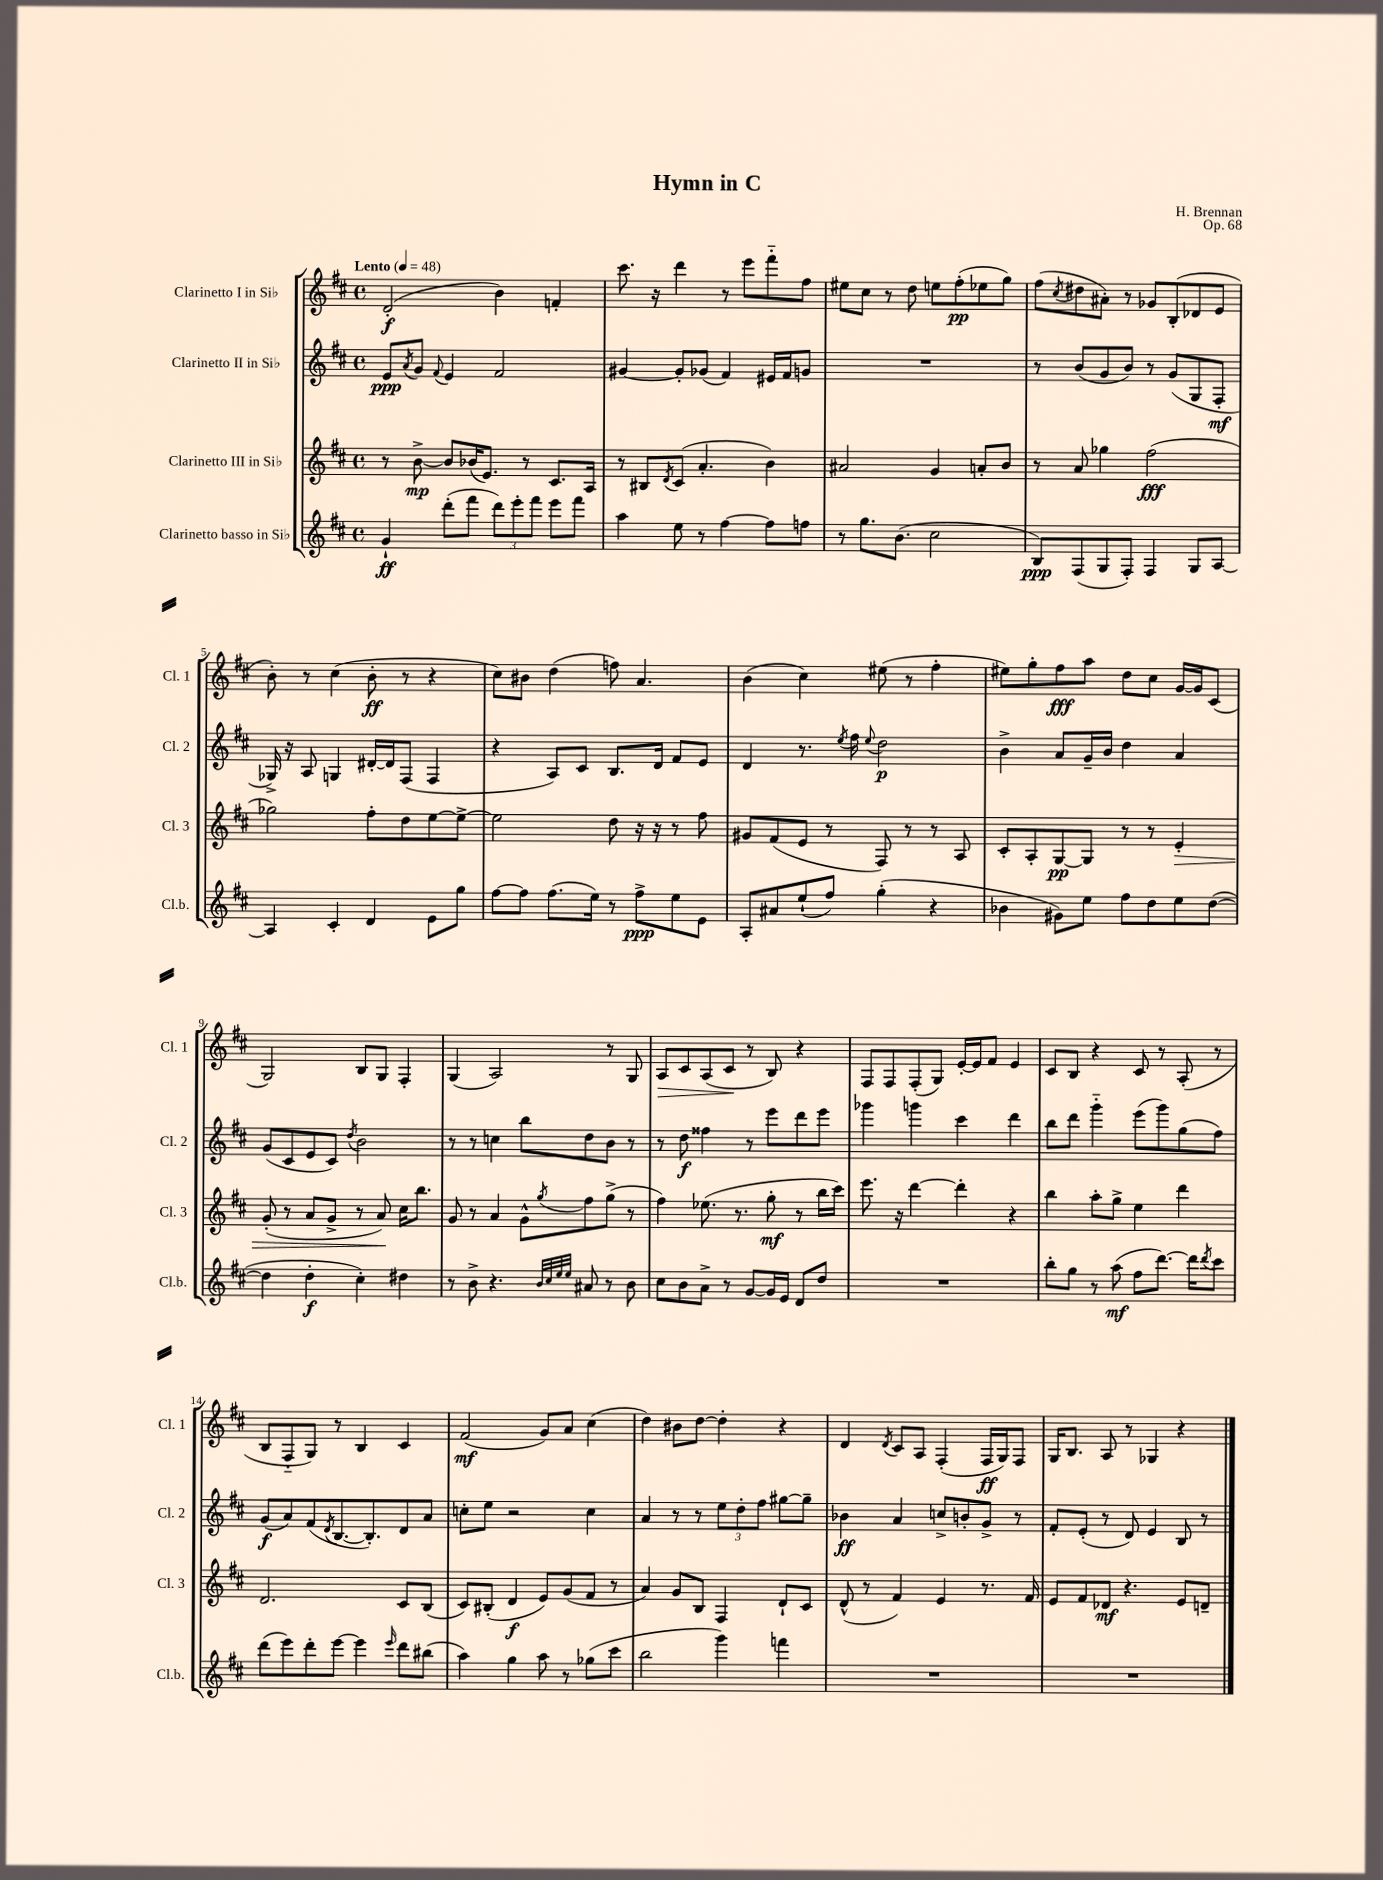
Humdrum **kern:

**kern	**kern	**kern	**kern
*staff4	*staff3	*staff2	*staff1
*clefG2	*clefG2	*clefG2	*clefG2
*k[f#c#]	*k[f#c#]	*k[f#c#]	*k[f#c#]
*M4/4	*M4/4	*M4/4	*M4/4
*met(c)	*met(c)	*met(c)	*met(c)
*MM48	*MM48	*MM48	*MM48
4g`/	8r	8e/L	(2d'/
.	.	8qa/	.
.	[8b^\	8g/J	.
.	.	8qqf#/	.
(8ddd'\L	8b/]L	4e/	.
8fff#\J	(16b-/K	.	.
.	8.e/J)	.	.
12ddd\L)	.	2f#/	4b\)
12eee'\	.	.	.
.	8r	.	.
12fff#\J	.	.	.
8eee\L	8.c#/L	.	4f'/
8fff#\J	.	.	.
.	16A/Jk	.	.
=	=	=	=
4aa\	8r	[4g#/	8.ccc#\
.	8B#/L	.	.
.	.	.	16r
.	8qd/	.	.
8ee\	(8c#/J	8g#'/]L	4ddd\
8r	4.a'/	(8g-/J	.
[4ff#\	.	4f#/)	8r
.	.	.	8eee\L
8ff#\]L	4b\)	16e#/LL	8fff#'~\
.	.	16f#/J	.
8ff\J	.	8g/J	8ff#\J
=	=	=	=
8r	2a#/	1r	8ee#\L
8.gg\L	.	.	8cc#\J
.	.	.	8r
(8.b\J	.	.	.
.	.	.	8dd\
2cc#\	4g/	.	8ee\L
.	.	.	(8ff#'\
.	8a'/L	.	8ee-\
.	8b/J	.	8gg\J)
=	=	=	=
8B/L)	8r	8r	(8ff#\L
.	.	.	8qcc#/
(8F#/	8a/	(8b/L	8dd#\
8G/	4gg-\	8g/	8a#'\J)
8F#'/J)	.	8b/J)	8r
4F#/	(2ff#\	8r	8g-/L
.	.	(8g/L	(8B'/
8G/L	.	8G/	8d-/
[8A/J	.	8F#'/J	8e/J
=	=	=	=
4A/]	2gg-\)	16G-^/)	8b'\)
.	.	16r	.
.	.	8A/	8r
4c#'/	.	4G/	(4cc#\
4d/	8ff#'\L	[16d#'/LL	8b'\
.	.	16d#/]J	.
.	8dd\	(8F#/J	8r
8e\L	[8ee\	4F#/	4r
8gg\J	8ee^\_J	.	.
=	=	=	=
[8ff#\L	2ee\]	4r	8cc#\L)
8ff#\]J	.	.	8b#\J
(8.ff#\L	.	8A/L)	(4dd\
.	.	8c#/J	.
16ee\Jk)	.	.	.
8r	8dd\	8.B/L	8ff\)
8ff#^\L	16r	.	4.a/
.	16r	16d/Jk	.
8ee\	8r	8f#/L	.
8e\J	8ff#\	8e/J	.
=	=	=	=
8A'/L	8g#/L	4d/	(4b\
8a#/	(8f#/	.	.
(8ee`/	8e/J	8.r	4cc#\)
8ff#/J)	8r	.	.
.	.	8qee/	.
.	.	16ff#\	.
.	.	8qqee/	.
(4gg'\	8F#/)	2dd\	(8ee#\
.	8r	.	8r
4r	8r	.	4ff#'\
.	8A/	.	.
=	=	=	=
4b-\	8c#'/L	4b^\	8ee#\L)
.	8A'/	.	8gg'\
8g#\L)	[8G/	8a/L	8ff#\
8ee\J	8G/]J	16g~/L	8aa\J
.	.	16b/JJ	.
8ff#\L	8r	4dd\	8dd\L
8dd\	8r	.	8cc#\J
8ee\	4e'/	4a/	[16g/LL
.	.	.	16g/]J
([8dd\J	.	.	(8c#/J
=	=	=	=
4dd\]	(8g'/	(8g/L	2G/)
.	8r	8c#/	.
4dd'\	8a/L	8e/	.
.	8g^/J	8c#/J)	.
.	.	8qdd/	.
4cc#'\)	8r	2b\	8B/L
.	8a/)	.	8G/J
4dd#\	16cc#\LK	.	4F#'/
.	8.bb\J	.	.
=	=	=	=
8r	8g/	8r	(4G/
8b^\	8r	8r	.
4.r	4a/	4cc\	2A/)
.	8g^^\L	8bb\L	.
32qqb/LLL	.	.	.
32qqcc#/	.	.	.
32qqee/	.	.	.
32qqee/JJJ	8qgg/	.	.
8a#/	8ff#\	8dd\	.
8r	(8gg^\J	8b\J	8r
8b\	8r	8r	8G/
=	=	=	=
8cc#\L	4ff#\)	8r	8A/L
8b\	.	8dd\	8c#/
8a^\J	(8.ee-\	4ff##\	(8A/
8r	.	.	8c#/J
.	8.r	.	.
[8g/L	.	8r	8r
16g/]L	8gg'\	8eee\L	8B/)
16e/JJ	.	.	.
8d/L	8r	8ddd\	4r
8dd/J	16bb\LL	8eee\J	.
.	16ccc#\JJ)	.	.
=	=	=	=
1r	8.eee\	4ggg-\	8F#/L
.	.	.	8F#/
.	16r	.	.
.	[4ddd\	4ggg\	(8F#'/
.	.	.	8G/J)
.	4ddd'\]	4ccc#\	[16e'/LL
.	.	.	16e/]J
.	.	.	8f#/J
.	4r	4ddd\	4e/
=	=	=	=
8bb'\L	4bb\	8bb\L	8c#/L
8gg\J	.	8ddd\J	8B/J
8r	8aa'\L	4ggg'~\	4r
(8aa\	8gg^\J	.	.
8ff#\L	4ee\	(8eee\L	8c#/
[8.ddd\J)	.	8ggg\)	8r
.	4ddd\	(8gg\	(8A'/
16ddd\]LK	.	.	.
8qddd/	.	.	.
8ccc#\J	.	8ff#\J)	8r
=	=	=	=
(8ddd\L	2.d/	(8g/L	8B/L
8eee\)	.	8a/)	8F#'~/
8ddd'\	.	(8f#/	8G/J)
.	.	8qd/	.
[8eee\J	.	[8.B/	8r
4eee\]	.	.	4B/
.	.	8.B'/])	.
16qqeee/	.	.	.
8ddd\L	8c#/L	8d/	4c#/
(8bb#\J	(8B/J	8a/J	.
=	=	=	=
4aa\)	8c#/L)	8cc'\L	(2f#/
.	(8B#'/J	8ee\J	.
4gg\	4d/	2r	.
8aa\	8e/L)	.	8g/L)
8r	(8g/	.	8a/J
(8gg-\L	8f#/J	4cc\	(4cc#\
8ccc#\J	8r	.	.
=	=	=	=
2bb\	4a/)	4a/	4dd\)
.	8g/L	8r	8b#\L
.	8B/J	8r	[8dd\J
4ggg\)	4F#/	12ee\L	4dd'\]
.	.	12dd'\	.
.	.	12ff#\J	.
4fff\	8d`/L	[8gg#\L	4r
.	8c#/J	8gg#~\]J	.
=	=	=	=
1r	(8d^^/	4b-\	4d/
.	8r	.	.
.	.	.	8qd/
.	4f#/)	4a/	8c#/L
.	.	.	8A/J
.	4e/	8cc^/L	(4F#'/
.	.	8b'/	.
.	8.r	8g^/J	16F#/LL
.	.	.	16G/J)
.	.	8r	8F#/J
.	16f#/	.	.
=	=	=	=
1r	8e/L	8f#'/L	16G/LK
.	.	.	8.B/J
.	8f#/	(8e'/J	.
.	8d-/J	8r	8A/
.	4.r	8d/)	8r
.	.	4e/	4G-/
.	8e/L	8B/	4r
.	8d~/J	8r	.
==	==	==	==
*-	*-	*-	*-
